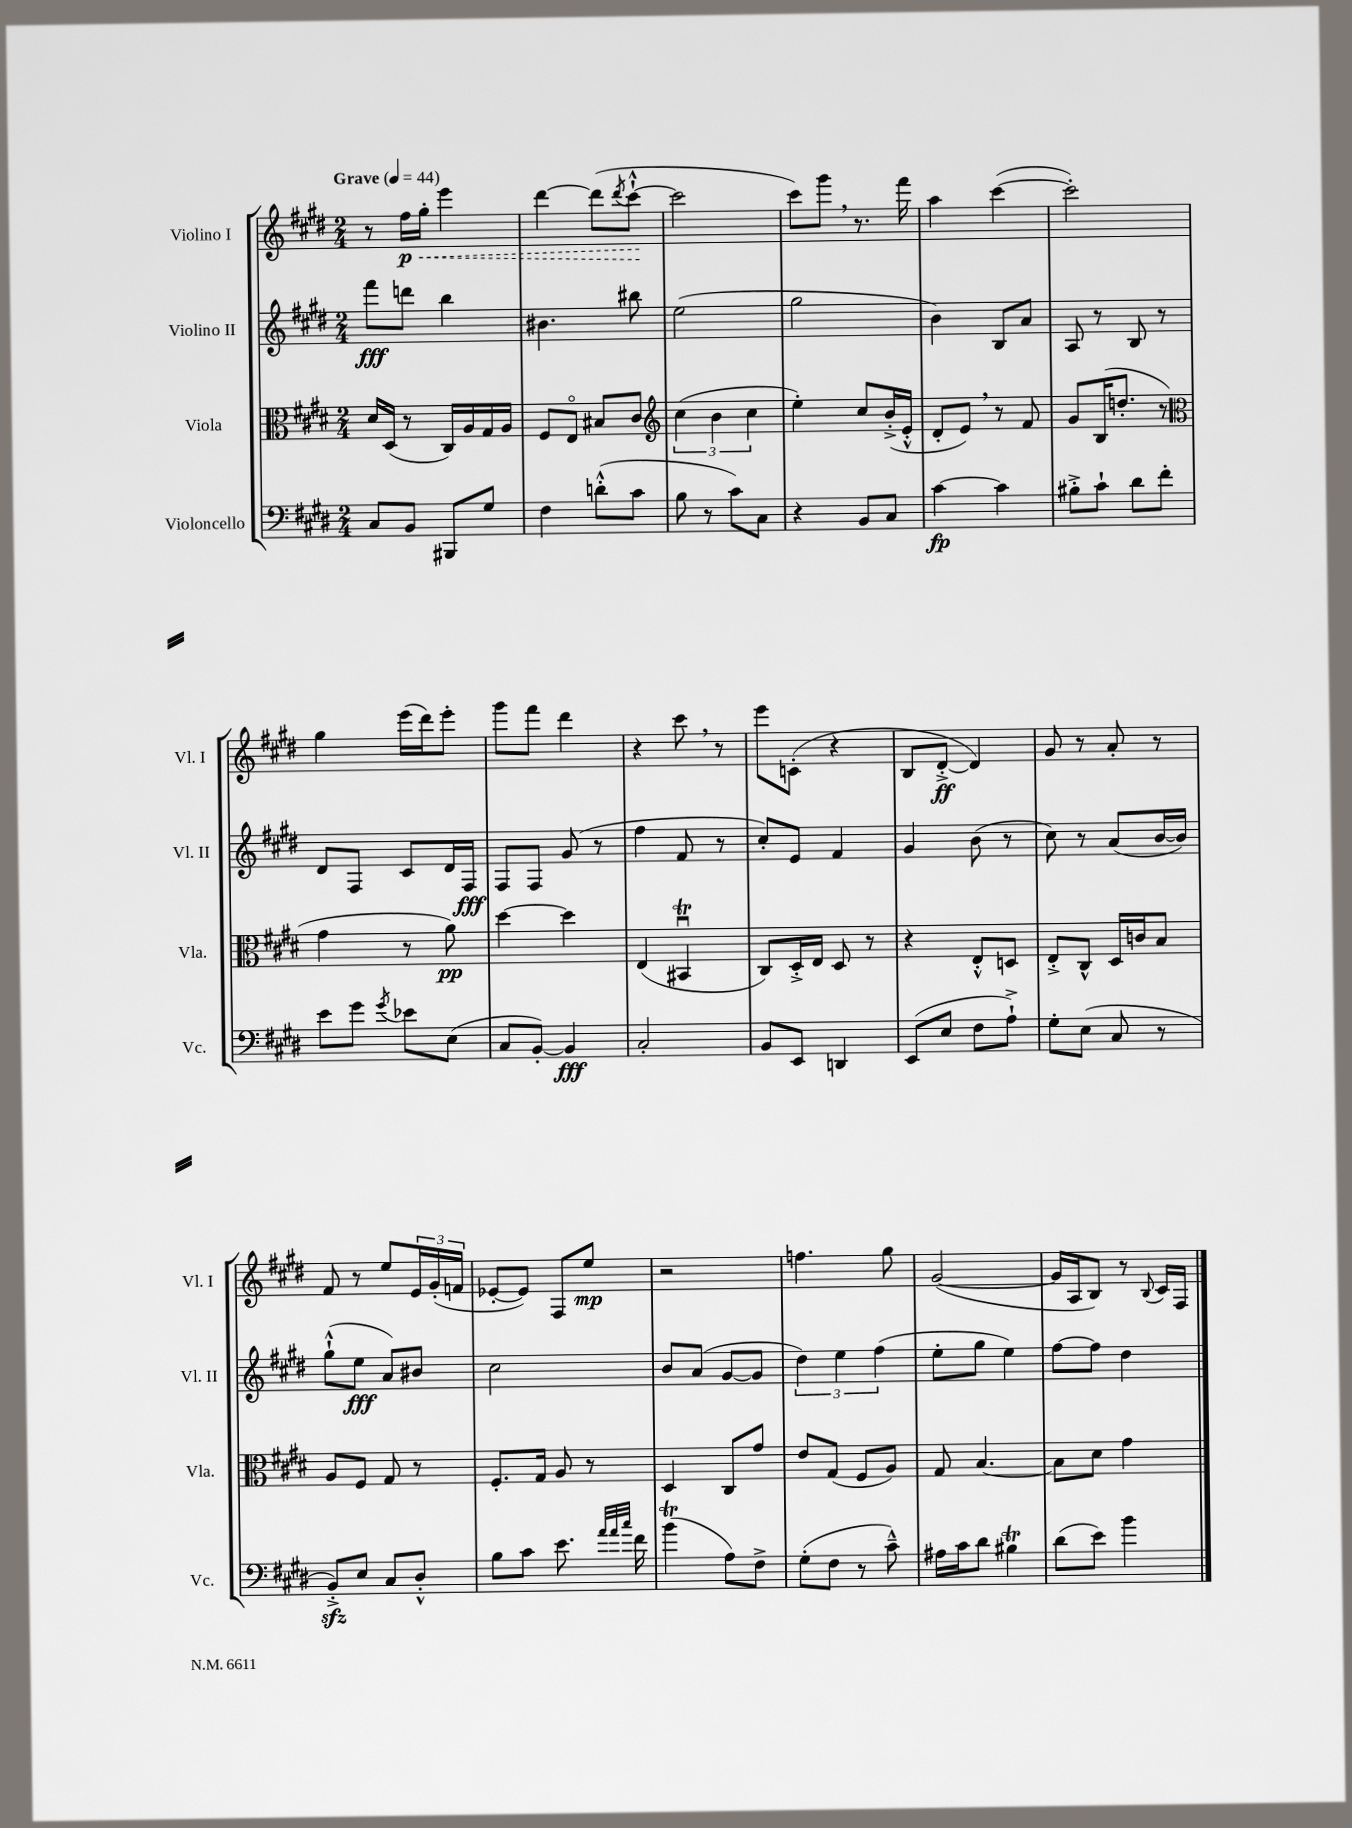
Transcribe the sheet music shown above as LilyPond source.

<<
\new StaffGroup <<
\new Staff = "s0" \with { instrumentName = "Violino I" shortInstrumentName = "Vl. I" } {
    \clef treble \key e \major \numericTimeSignature \time 2/4 \tempo "Grave" 4 = 44
    r8 \once \override Hairpin.style = #'dashed-line fis''16\p\< gis''16-. e'''4 |
    dis'''4~ dis'''8( \acciaccatura { dis'''8 } cis'''8~-!-^\! |
    cis'''2 |
    cis'''8) gis'''8 \breathe r8. fis'''16 |
    a''4 cis'''4~( |
    cis'''2-.) |
    gis''4 e'''16( dis'''16) e'''8-. |
    gis'''8 fis'''8 dis'''4 |
    r4 cis'''8 \breathe r8 |
    e'''8 c'8-.( r4 |
    b8 dis'8~-.->\ff dis'4) |
    gis'8 r8 a'8-. r8 |
    fis'8 r8 e''8 \tuplet 3/2 { e'16 gis'16-.( f'16 } |
    ees'8~-. ees'8) fis8 e''8\mp |
    r2 |
    f''4. gis''8 |
    gis'2~( |
    gis'16 a16 b8) r8 \appoggiatura { b8 } cis'16 fis16 \bar "|." |
}
\new Staff = "s1" \with { instrumentName = "Violino II" shortInstrumentName = "Vl. II" } {
    \clef treble \key e \major \numericTimeSignature \time 2/4
    fis'''8\fff d'''8 b''4 |
    bis'4. bis''8 |
    e''2( |
    gis''2 |
    b'4) b8 a'8 |
    a8 r8 b8 r8 |
    dis'8 fis8 cis'8 dis'16 fis16\fff |
    fis8 fis8 gis'8( r8 |
    fis''4 fis'8 r8 |
    cis''8-.) e'8 fis'4 |
    gis'4 b'8( r8 |
    cis''8) r8 a'8( b'16~ b'16) |
    gis''8-!-^( e''8\fff a'8) bis'8 |
    cis''2 |
    b'8 a'8( gis'8~ gis'8 |
    \tuplet 3/2 { dis''4) e''4 fis''4( } |
    e''8-. gis''8 e''4) |
    fis''8~ fis''8 dis''4 \bar "|." |
}
\new Staff = "s2" \with { instrumentName = "Viola" shortInstrumentName = "Vla." } {
    \clef alto \key e \major \numericTimeSignature \time 2/4
    dis'16 dis16( r8 cis16) a16 gis16 a16 |
    fis8 e8\flageolet bis8 cis'8 |
    \clef treble \tuplet 3/2 { cis''4( b'4 cis''4 } |
    e''4-.) cis''8 b'16-.->( e'16-.-^ |
    dis'8-. e'8) \breathe r8 fis'8 |
    gis'8 b16( d''8.-. r8 |
    \clef alto gis'4 r8 a'8\pp) |
    dis''4~ dis''4 |
    e4( bis,4\downbow\trill |
    cis8) dis16-.-> e16 dis8 r8 |
    r4 e8-.-^ d8 |
    e8-.-> cis8-^ dis16 c'16 b8 |
    a8 fis8 gis8 r8 |
    fis8.-. gis16 a8 r8 |
    dis4 cis8 gis'8 |
    e'8 gis8( fis8 a8) |
    gis8 b4.~ |
    b8 dis'8 gis'4 \bar "|." |
}
\new Staff = "s3" \with { instrumentName = "Violoncello" shortInstrumentName = "Vc." } {
    \clef bass \key e \major \numericTimeSignature \time 2/4
    cis8 b,8 bis,,8 gis8 |
    fis4 d'8-.-^( cis'8 |
    b8 r8 cis'8) cis8 |
    r4 b,8 cis8 |
    cis'4~\fp cis'4 |
    bis8-.-> cis'8-! dis'8 fis'8-. |
    e'8 gis'8 \acciaccatura { gis'8 } ees'8 e8( |
    cis8 b,8~-.) b,4\fff |
    cis2-. |
    b,8 e,8 d,4 |
    e,8( e8 fis8 a8-!->) |
    gis8-. e8( cis8 r8 |
    b,8-.->\sfz) e8 cis8 dis8-.-^ |
    b8 cis'8 e'8. \grace { a'32 a'32 cis''32 } fis'16 |
    b'4\trill( a8) fis8-> |
    gis8-.( fis8 r8 cis'8---^) |
    ais16 cis'16 dis'8 bis4\trill |
    dis'8( e'8) b'4 \bar "|." |
}
>>
>>
\layout { \context { \Score \remove "Bar_number_engraver" } }
